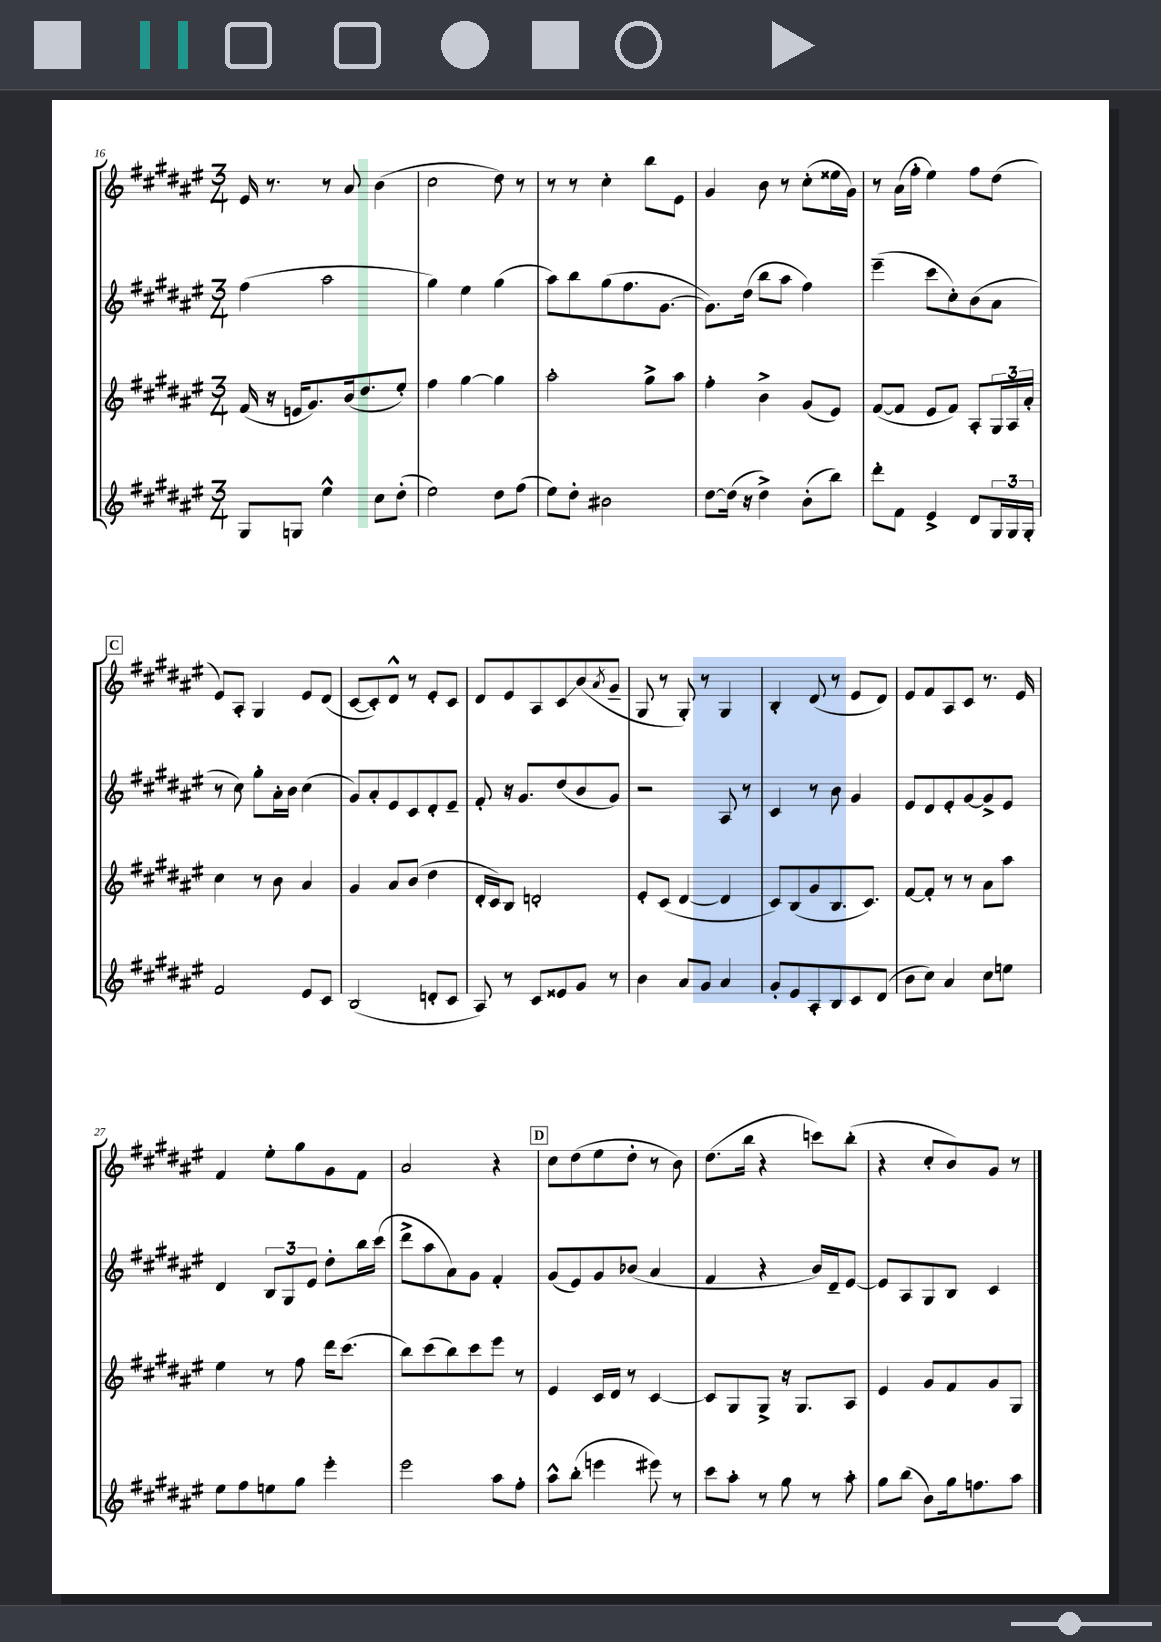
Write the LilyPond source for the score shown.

<<
\new StaffGroup <<
\new Staff = "s0" {
    \clef treble \key fis \major \numericTimeSignature \time 3/4
    eis'16 r8. r8 ais'8 b'4( |
    cis''2 dis''8) r8 |
    r8 r8 cis''4-. b''8 eis'8 |
    gis'4 b'8 r8 cis''8-.( eisis''16 gis'16) |
    r8 ais'16( fis''16-. eis''4) fis''8 dis''8( |
    \mark \markup { \box "C" } eis'8) ais8-. gis4 eis'8 dis'8( |
    cis'8~ cis'8-.) dis'8-^ r8 eis'8-. cis'8 |
    dis'8 eis'8 ais8 cis'8\glissando b'8( \acciaccatura { ais'8 } gis'8-- |
    gis8 r8 gis8-.) r8 gis4 |
    b4-. dis'8( r8 eis'8 dis'8) |
    eis'8 fis'8 ais8 cis'8 r8. eis'16 |
    fis'4 eis''8-. gis''8 gis'8 fis'8 |
    ais'2 r4 |
    \mark \markup { \box "D" } cis''8 dis''8( eis''8 dis''8-. r8 b'8) |
    dis''8.( b''16 r4 c'''8) b''8-.( |
    r4 cis''8-. b'8) gis'8 r8 \bar "|." |
}
\new Staff = "s1" {
    \clef treble \key fis \major \numericTimeSignature \time 3/4
    fis''4( ais''2 |
    gis''4) eis''4 gis''4( |
    ais''8) b''8 gis''8( fis''8. gis'8.~ |
    gis'8.) dis''16( b''8 ais''8 fis''4) |
    eis'''4--( cis'''8 cis''8-.) b'8( ais'8 |
    \mark \markup { \box "C" } r8 cis''8) gis''8-. ais'16-. b'16 cis''4( |
    gis'8) ais'8-. eis'8 cis'8 dis'8-. eis'8-- |
    fis'8-. r16 gis'8. dis''8( b'8 gis'8) |
    r2 ais8 r8 |
    cis'4 r8 b'8 gis'4 |
    eis'8 dis'8 eis'8-. gis'8~ gis'8-> eis'8 |
    dis'4 \tuplet 3/2 { b8 gis8 eis'8 } dis''8-. b''16 cis'''16( |
    dis'''8-> ais''8 ais'8) gis'8 fis'4-. |
    \mark \markup { \box "D" } gis'8( eis'8) gis'8 bes'8( ais'4 |
    fis'4 r4 b'16) dis'16-- eis'8~ |
    eis'8 ais8 gis8 b8 cis'4 \bar "|." |
}
\new Staff = "s2" {
    \clef treble \key fis \major \numericTimeSignature \time 3/4
    fis'16( r16 e'16 gis'8.) b'16( dis''8. eis''8-.) |
    fis''4 gis''4~ gis''4 |
    ais''2-. gis''8-> ais''8 |
    fis''4-. b'4-> gis'8( eis'8) |
    fis'8~( fis'8 eis'8 fis'8) ais8-. \tuplet 3/2 { gis16 ais16 ais'16-. } |
    \mark \markup { \box "C" } cis''4 r8 b'8 ais'4 |
    gis'4 ais'8 b'8( dis''4 |
    dis'16-. cis'16) b8 d'2-. |
    eis'8-. cis'8( dis'4~ dis'4 |
    cis'8) b8( gis'8 b8. cis'8.) |
    fis'8~ fis'8-. r8 r8 ais'8 ais''8 |
    eis''4 r8 fis''8 dis'''16 cis'''8.( |
    b''8) cis'''8( b''8) cis'''8 eis'''8 r8 |
    \mark \markup { \box "D" } eis'4 cis'16 dis'16 r8 cis'4~ |
    cis'8 gis8 gis8-> r16 gis8. ais8 |
    eis'4 gis'8 fis'8 gis'8 gis8 \bar "|." |
}
\new Staff = "s3" {
    \clef treble \key fis \major \numericTimeSignature \time 3/4
    gis8 g8 eis''4-^ cis''8 dis''8-.( |
    eis''2) dis''8 fis''8( |
    eis''8) dis''8-. bis'2 |
    dis''8~ dis''16( r16 dis''4->) b'8-.( b''8) |
    dis'''8-. fis'8 eis'4-> dis'8 \tuplet 3/2 { gis16 gis16 gis16-. } |
    \mark \markup { \box "C" } fis'2 eis'8 cis'8 |
    b2( d'8-. cis'8 |
    ais8) r8 cis'8 eisis'8 gis'8 r8 |
    b'4 ais'8 gis'8 ais'4 |
    gis'8-. eis'8 ais8-. b8 cis'8 dis'8( |
    b'8 cis''8) ais'4 cis''8 e''8 |
    eis''8 fis''8 e''8 gis''8 eis'''4-. |
    eis'''2 ais''8 fis''8-. |
    \mark \markup { \box "D" } ais''8-^ b''8-.\glissando( e'''4 eis'''8) r8 |
    cis'''8 ais''8-. r8 gis''8 r8 ais''8-. |
    gis''8 b''8( b'8) gis''16 f''8. ais''8 \bar "|." |
}
>>
>>
\layout { \context { \Score currentBarNumber = #16 } }
